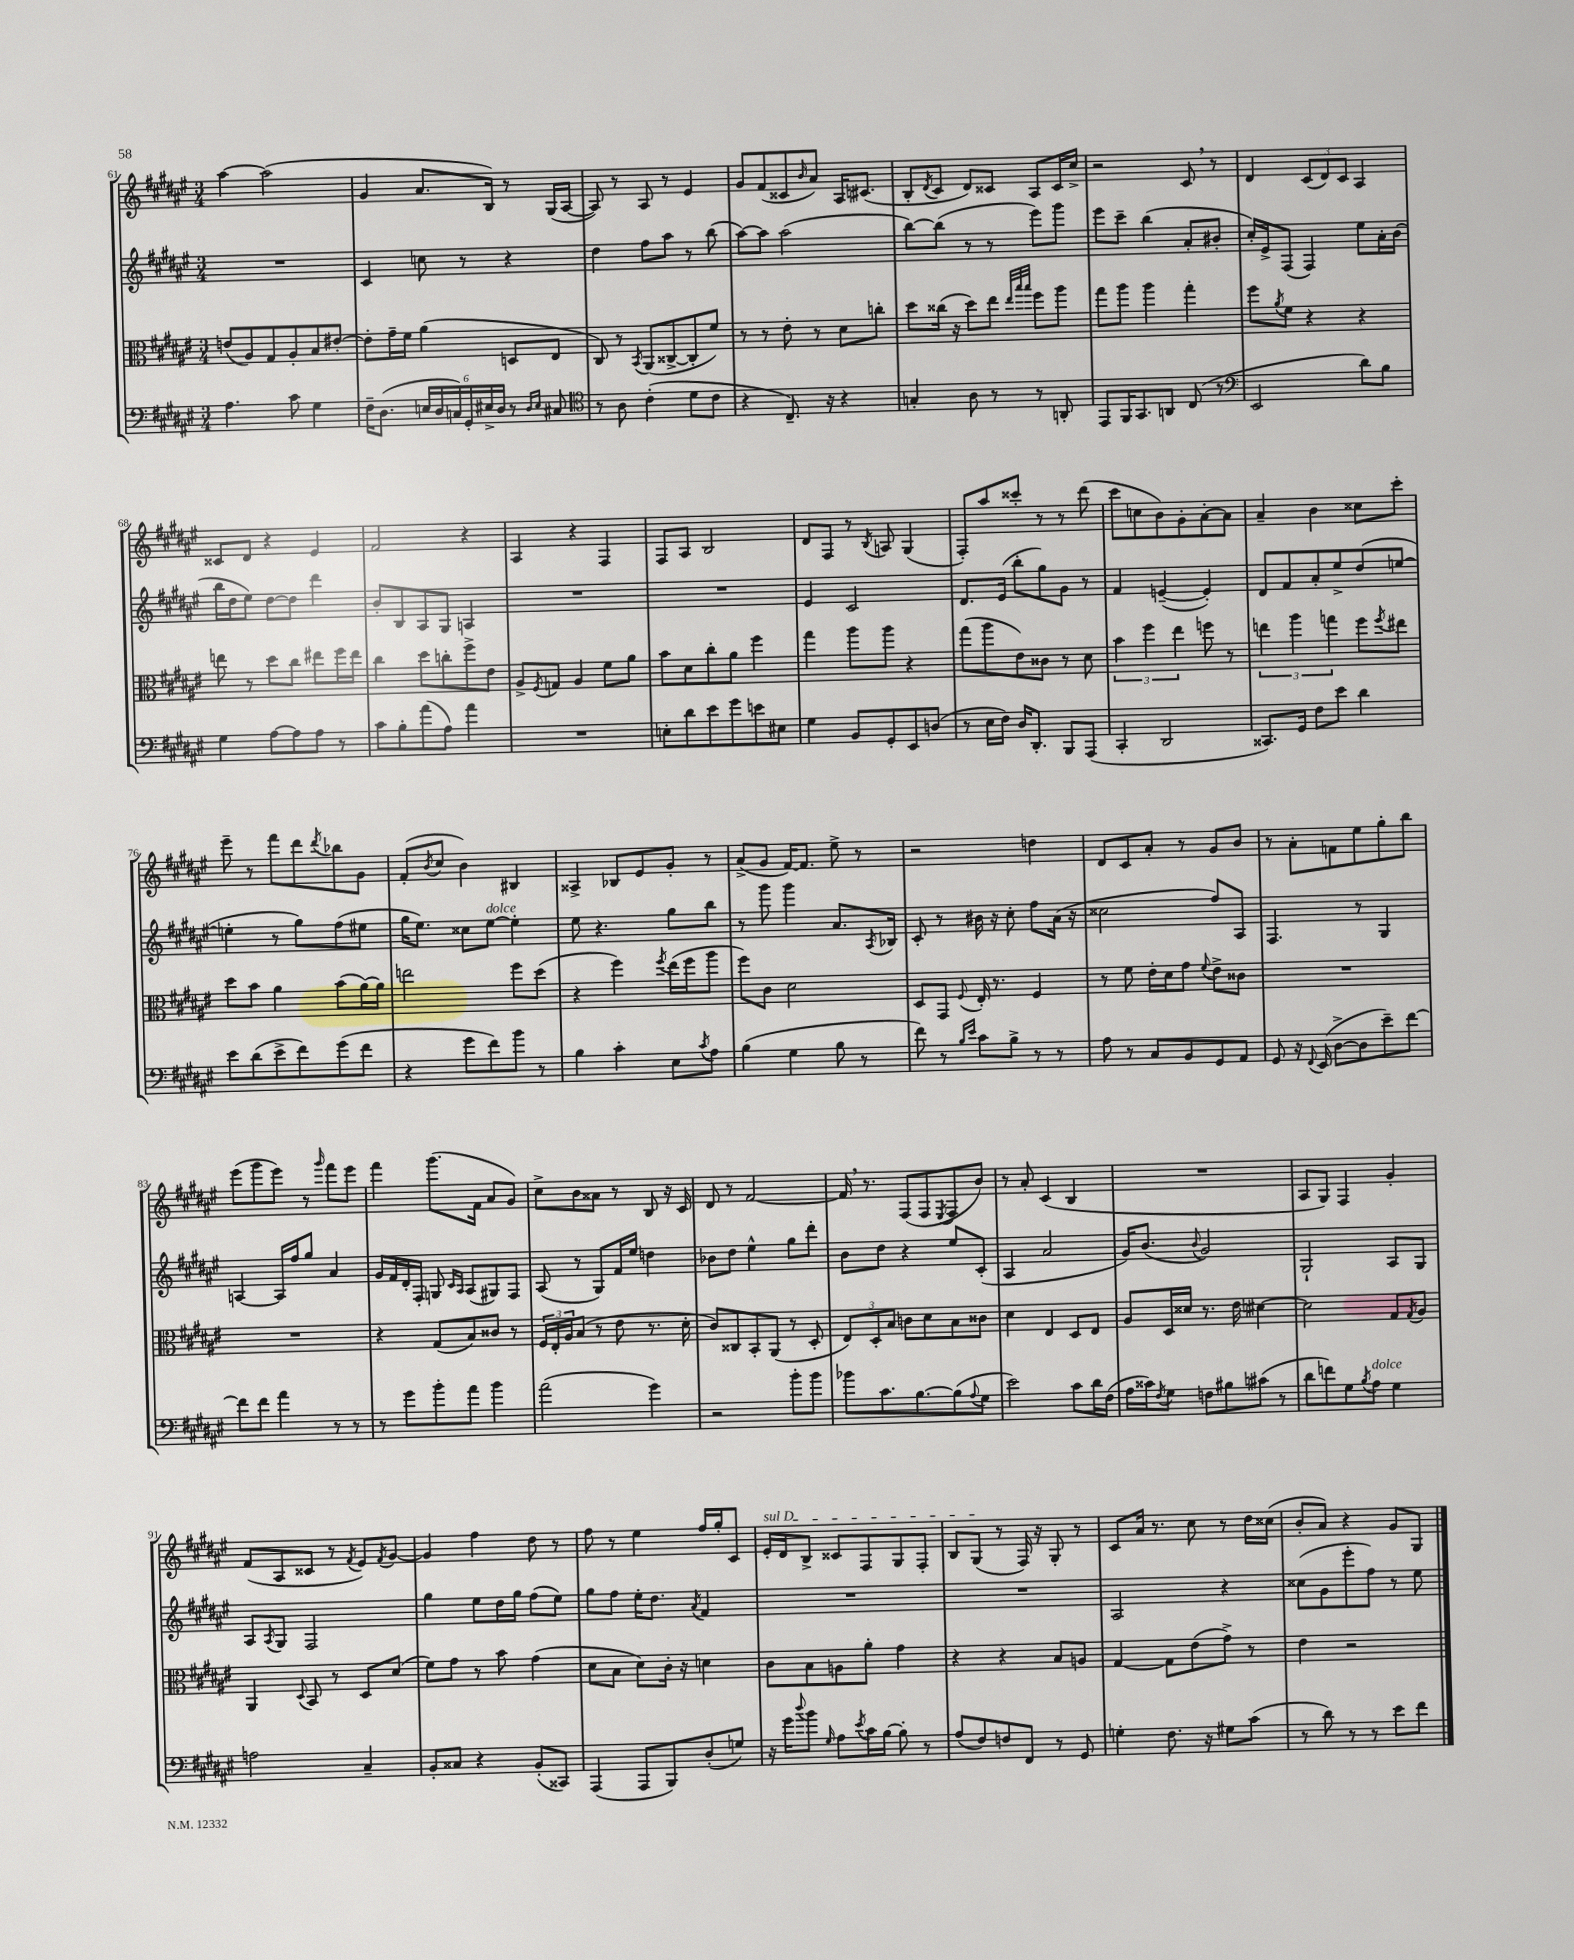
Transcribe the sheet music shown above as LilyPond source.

<<
\new StaffGroup <<
\new Staff = "s0" {
    \clef treble \key fis \major \numericTimeSignature \time 3/4
    ais''4~ ais''2( |
    gis'4 ais'8. b16) r8 gis16( ais16~ |
    ais8) r8 ais8 r8 eis'4 |
    gis'8 fis'8( cisis'8 \grace { b'16 } ais'8) ais16 cis'8.( |
    b8-. \acciaccatura { dis'8 } cis'8 dis'8) cisis'8 ais8 cisis'16 cis''16-> |
    r2 cis'8 \breathe r8 |
    dis'4 \tuplet 3/2 { cis'8( dis'8) cis'8 } ais4 |
    cisis'8 dis'8 r4 eis'4 |
    fis'2 r4 |
    ais4 r4 fis4 |
    fis8 ais8 b2 |
    dis'8 fis8 r8 \acciaccatura { b8 } a8 gis4( |
    fis8-.) ais''8 cisis'''8-. r8 r8 dis'''8( |
    cis'''8 c''8 b'8) gis'8-. ais'8~-. ais'8 |
    ais'4-- b'4 cisis''8 cis'''8-. |
    eis'''8-- r8 fis'''8 dis'''8 \acciaccatura { dis'''8 } bes''8 gis'8 |
    fis'8-.( \acciaccatura { b'8 } cis''8 b'4) bis4 |
    aisis4-> bes8 eis'8 gis'8-. r8 |
    ais'8->( gis'8 fis'16~) fis'8. eis''8-> r8 |
    r2 d''4 |
    dis'8 cis'8 ais'8-. r8 gis'8 b'8 |
    r8 ais'8-. f'8 eis''8 gis''8-. b''8 |
    eis'''8( gis'''8 eis'''8) r8 \grace { gis'''16 } fis'''8 eis'''8 |
    fis'''4 gis'''8.( fis'16 ais'8 gis'8) |
    cis''8-> b'8 aisis'8 r8 b8 r16 cis'16 |
    dis'8 r8 fis'2~ |
    fis'16 \breathe r8. fis8( fis8 \acciaccatura { eis8 } fis8 b'8) |
    r8 ais'8-. cis'4( b4 |
    R2. |
    ais8 gis8) fis4 gis'4-. |
    fis'8( ais8 cisis'8 r8 \acciaccatura { fis'8 } eis'8) \acciaccatura { fis'8 } gis'8~ |
    gis'4 fis''4 dis''8 r8 |
    fis''8 r8 eis''4 fis''16 gis''16-. cis'8 |
    \once \override TextSpanner.bound-details.left.text = \markup { \italic "sul D" } eis'16-.\startTextSpan dis'16 b8-> cisis'8 fis8 gis8 fis8-. |
    b8 gis8\stopTextSpan( r8 fis16) r16 gis8-. r8 |
    cis'8 ais'16 r8. cis''8 r8 dis''16 cisis''16( |
    b'8-. ais'8) r4 gis'8 gis8 \bar "|." |
}
\new Staff = "s1" {
    \clef treble \key fis \major \numericTimeSignature \time 3/4
    R2. |
    cis'4 c''8 r8 r4 |
    dis''4 fis''8 ais''8 r8 b''8( |
    ais''8~) ais''8 ais''2( |
    b''8~) b''8( r8 r8 eis'''8) gis'''8 |
    eis'''8 cis'''8-- b''4( ais'8-. bis'8-. |
    cis''16-.) eis'16-> fis8( fis4) eis''8 ais'16-. b'16( |
    b''16 dis''16 eis''8) dis''8~ dis''8 dis'''4 |
    b'8-. b8 ais8 gis8 a4 |
    R2. |
    R2. |
    eis'4 cis'2 |
    dis'8. eis'16( b''8-. gis''8) gis'8 r8 |
    fis'4 e'4~--( e'4-.) |
    dis'8 fis'8 ais'8-. eis''8-> dis''8( e''8~ |
    e''4-. r8 gis''8) fis''8( eis''8 |
    gis''16 eis''8.) cisis''8 eis''8~^\markup { \italic "dolce" } eis''4-. |
    eis''8 r4. gis''8 b''8 |
    r8 gis'''8 gis'''4 ais'8. \acciaccatura { ais8 } bes16 |
    cis'8-. r8 bis'16 r16 cis''8-. fis''8 ais'16( r16 |
    cisis''2 fis''8) ais8 |
    fis4. r8 gis4 |
    a4~ a16 fis''16 gis''8 ais'4 |
    gis'16 fis'16 dis'16-. fis16-. g8 \grace { cis'16 ais16 } ais8( gis8) fis8 |
    ais8( r8 gis8) fis'16 eis''16 d''4 |
    bes'8 dis''8 eis''4-^ gis''8 dis'''8-. |
    b'8 dis''8 r4 eis''8 cis'8-.( |
    ais4 ais'2 |
    gis'16) b'8.( \appoggiatura { b'8 } gis'2) |
    gis2-! ais8 gis8 |
    ais8 \acciaccatura { ais8 } gis8 fis2 |
    gis''4 eis''8 dis''16 gis''16 fis''8( eis''8) |
    gis''8 fis''8 eis''16-. dis''8. \acciaccatura { ais'8 } fis'4 |
    R2. |
    R2. |
    ais2 r4 |
    cisis''8( gis'8 eis'''8-. fis''8) r8 eis''8 \bar "|." |
}
\new Staff = "s2" {
    \clef alto \key fis \major \numericTimeSignature \time 3/4
    e'8( ais8) gis8 ais8-. b8 eis'8~-. |
    eis'8-. gis'16-- fis'16 ais'4( d8 eis8 |
    cis8) r8 \acciaccatura { b,8 } ais,8( cisis8~-> cisis8-. fis'8) |
    r8 r8 eis'8-. r8 dis'8 c''8-. |
    dis''8 cisis''16( r16 dis''8) eis''8 \grace { eis''32 b''32 b''32 } fis''8 ais''8 |
    gis''8 ais''8 ais''4 gis''4-. |
    fis''8 \acciaccatura { ais'8 } fis'8 r4 r4 |
    e''8 r8 dis''8 cis''8 eis''8 fis''16 eis''16 |
    cis''4 dis''8 c''8-. fis''8-> eis'8 |
    ais8-> \acciaccatura { fis8 } g8 ais4 fis'8 ais'8 |
    b'8 dis'8 cis''8-. ais'8 fis''4 |
    gis''4 ais''8 ais''8 r4 |
    gis''8( ais''8 eis'8) cisis'8 r8 dis'8 |
    \tuplet 3/2 { b'4 fis''4 eis''4 } f''8 r8 |
    \tuplet 3/2 { e''4 ais''4 g''4 } fis''8 \acciaccatura { fis''8 } eis''8 |
    dis''8 b'8 ais'4 b'8( ais'16~) ais'16 |
    e''2 fis''8 dis''8( |
    r4 fis''4) \acciaccatura { fis''8 } eis''16( fis''16 ais''8 |
    fis''8) cis'8 dis'2 |
    dis8 gis,8 \appoggiatura { fis8 } eis16-. r8. fis4 |
    r8 fis'8 eis'16-. dis'16 gis'8 \appoggiatura { fis'8 } eis'8-> cisis'8 |
    R2. |
    R2. |
    r4 gis8( b8) cisis'8 r8 |
    \tuplet 3/2 { fis16 eis16-. ais16 } b8( r8 eis'8 r8. dis'16-. |
    cis'8) cisis8 b,8-. ais,8( r8 dis8-. |
    \tuplet 3/2 { eis8) dis8-. b8 } c'8 dis'8 b8 cisis'8 |
    dis'4 eis4 dis8 eis8 |
    ais8 dis16 disis'16 r8. eis'16 dis'4~ |
    dis'2 gis8 \acciaccatura { gis8 } ais8 |
    ais,4 \appoggiatura { dis8 } b,8 r8 dis8 dis'8( |
    fis'8) gis'8 r8 b'8 gis'4( |
    dis'8 b8 dis'8) cis'16-. r16 d'4 |
    cis'8 b8 a8 ais'8-. gis'4 |
    r4 r4 b8 a8 |
    gis4~ gis8 eis'8( gis'8->) r8 |
    eis'4 r2 \bar "|." |
}
\new Staff = "s3" {
    \clef bass \key fis \major \numericTimeSignature \time 3/4
    ais4. cis'8 gis4 |
    fis16-- dis8.( \tuplet 6/4 { e16 dis16 c16) gis,16-. eis16-> dis16 } r8 \grace { dis16 eis16 } cis8 |
    \clef tenor r8 ais8 cis'4-.( dis'8 cis'8 |
    r4 cis8.--) r16 r4 |
    g4-. ais8 r8 r8 a,8-. |
    eis,8 fis,16 gis,8. a,8 cis8( r8 |
    \clef bass eis,2 dis'8) b8 |
    gis4 ais8~ ais8 ais8 r8 |
    cis'8 b8-. ais'8( ais8) ais'4 |
    R2. |
    e8-. dis'8 eis'8 gis'8 e'8 eis8 |
    gis4 b,8 gis,8-. eis,8 d8( |
    r8 eis16 fis16) dis16 dis,8.-. b,,8 ais,,8( |
    cis,4-. dis,2 |
    cisis,8.) gis,16 fis8 eis'8 dis'4 |
    eis'8 dis'8( eis'8-> fis'8) gis'8( fis'8 |
    r4 gis'8 fis'8) b'8 r8 |
    b4 cis'4-. eis8 \acciaccatura { cis'8 } ais8 |
    b4( gis4 b8 r8 |
    fis'8) r8 \grace { b16 eis'16 } cis'8 b8-> r8 r8 |
    ais8 r8 cis8 b,8 gis,8 ais,8 |
    gis,8 r16 \appoggiatura { fis,8 } eis,16( dis8~-> dis8 eis'8--) fis'8~ |
    fis'8 fis'8 ais'4 r8 r8 |
    r8 gis'8 b'8-. ais'8 b'4 |
    ais'2( gis'4) |
    r2 b'8-. b'8 |
    bes'8 cis'8. b8.~ b8( \appoggiatura { ais8 } gis8 |
    eis'2) cis'8 dis'16 fis16( |
    ais16 cisis'16) \acciaccatura { fis8 } gis8 f8 bis8 cis'8( r8 |
    dis'8 f'8) gis8 \acciaccatura { b8 } ais8^\markup { \italic "dolce" } gis4 |
    a2 cis4-- |
    b,8-. cisis8 r4 b,8-.( cisis,8) |
    ais,,4( ais,,8 b,,8) dis8-.( g8) |
    r16 gis'16 \appoggiatura { dis''8 } b'8 \grace { gis16 } ais8 \acciaccatura { eis'8 } cis'16 b16~ b8-. r8 |
    ais8( fis8) f8 fis,8 r8 gis,8 |
    g4-. fis8. r16 gis8 cis'8( |
    r8 dis'8) r8 r8 eis'8 fis'8 \bar "|." |
}
>>
>>
\layout { \context { \Score currentBarNumber = #61 } }
